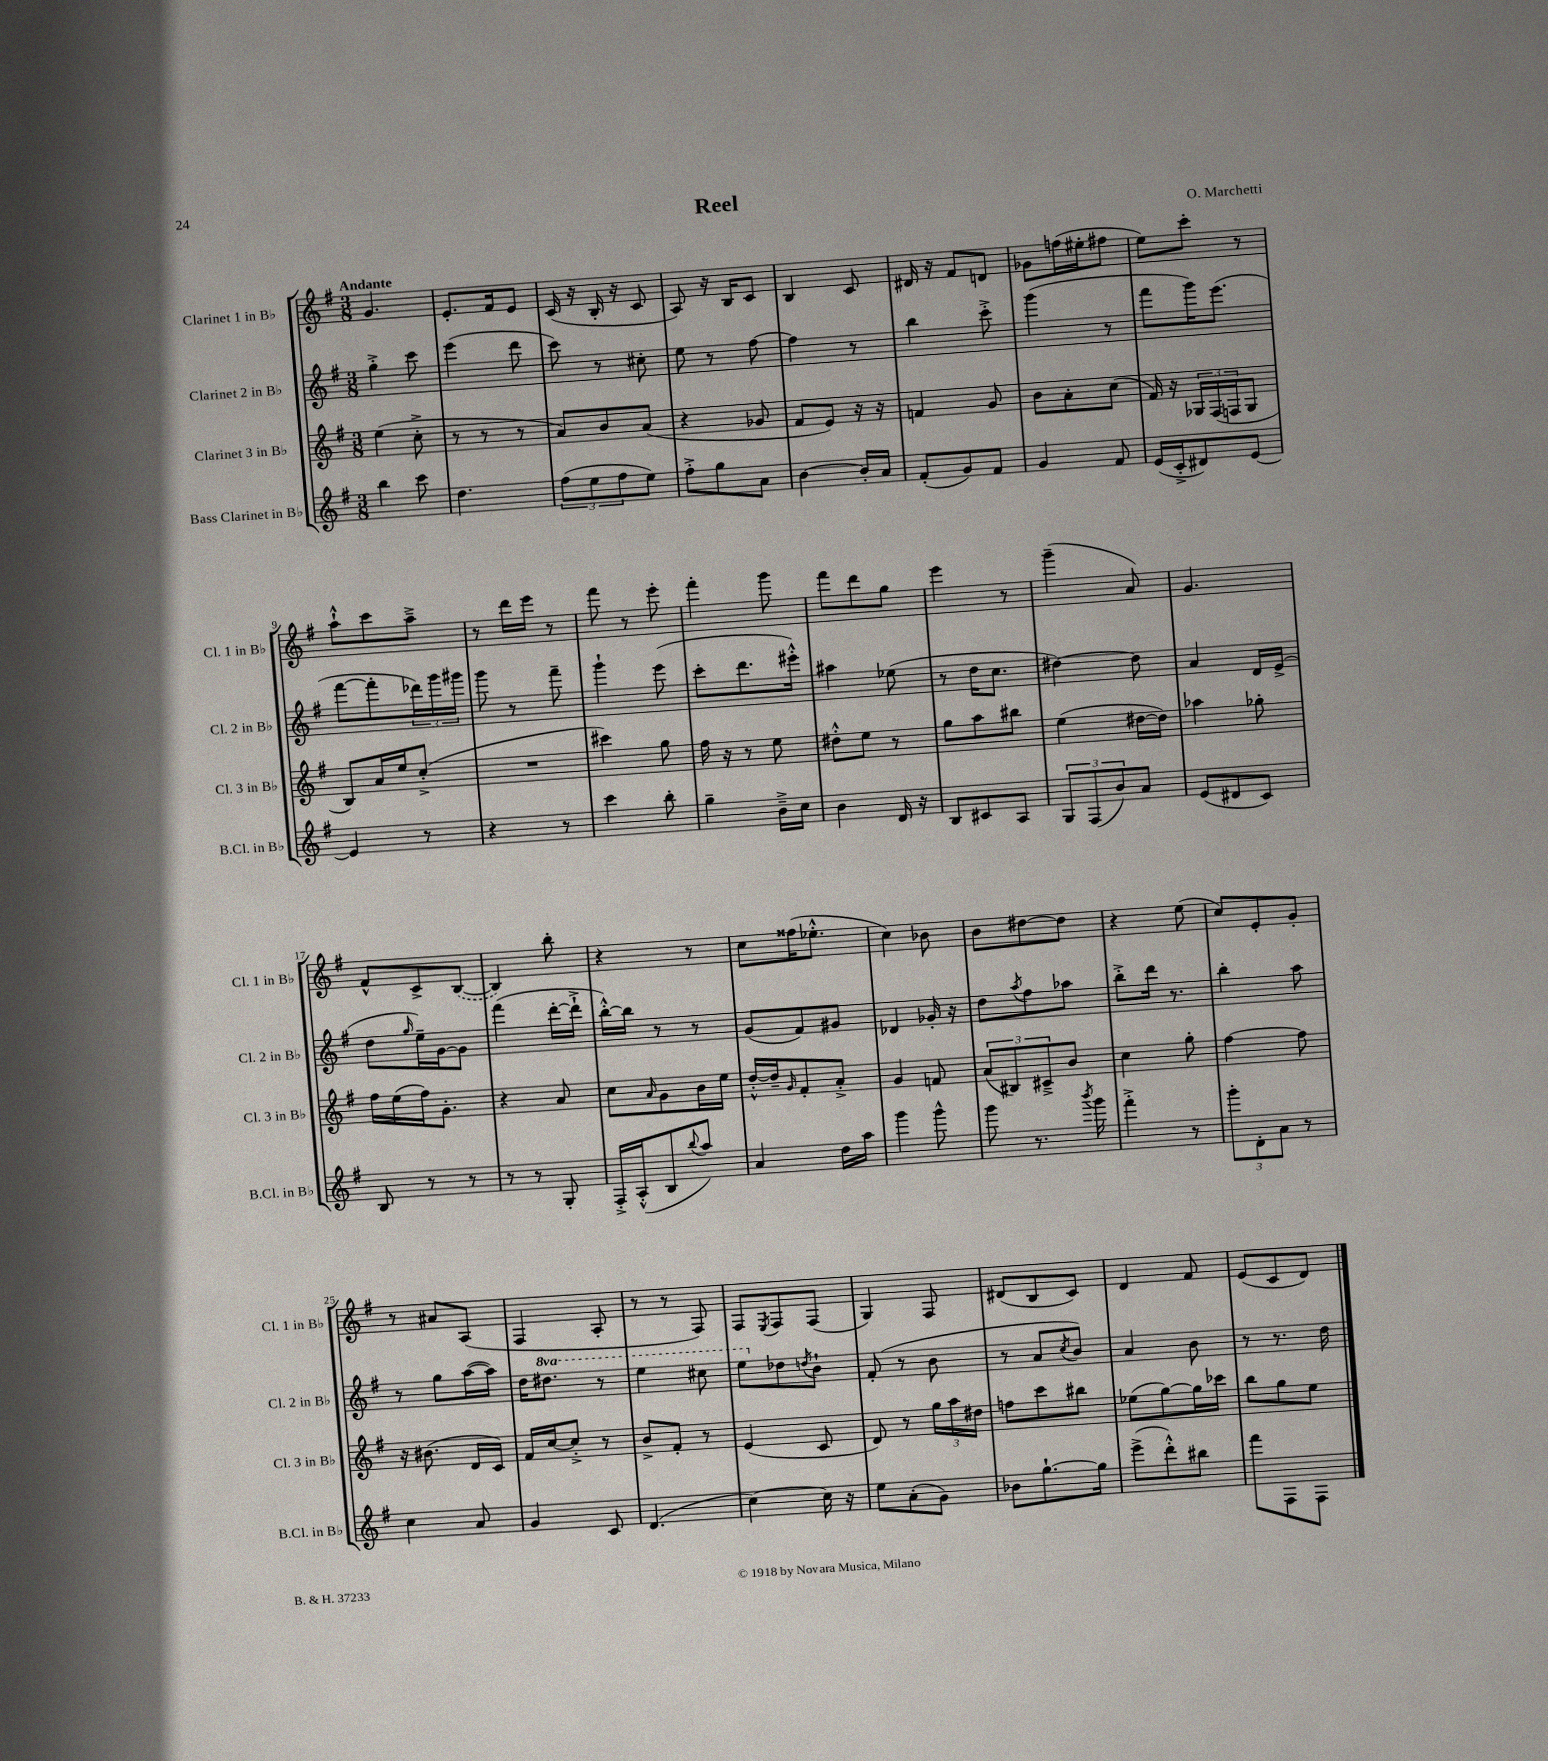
\header { title = "Reel" composer = "O. Marchetti" }
<<
\new StaffGroup <<
\new Staff = "s0" \with { instrumentName = "Clarinet 1 in Bb" shortInstrumentName = "Cl. 1 in Bb" } {
    \clef treble \key g \major \numericTimeSignature \time 3/8 \tempo "Andante"
    g'4. |
    e'8.-. fis'16 e'8 |
    c'16( r16 b16-. r16 c'8 |
    a8) r16 b16 c'8 |
    b4 c'8 |
    dis'16 r16 fis'8 d'8 |
    ges'8 f''16( eis''16-. fis''8 |
    e''8) c'''8-. r8 |
    a''8-!-^ c'''8 a''8---> |
    r8 d'''16 e'''16 r8 |
    fis'''8 r8 e'''8-. |
    fis'''4-. g'''8 |
    fis'''8 d'''8 g''8 |
    e'''4 r8 |
    g'''4--( a'8) |
    g'4. |
    fis'8-^ c'8-> \once \slurDashed b8~( |
    b4) b''8-. |
    r4 r8 |
    c''8 fisis''16( ees''8.-.-^ |
    c''4) bes'8 |
    b'8 dis''8~ dis''8 |
    r4 e''8( |
    c''8) e'8-. g'8-. |
    r8 ais'8 a8( |
    fis4 a8-. |
    r8 r8 fis8) |
    fis8 \acciaccatura { e8 } fis8 fis8( |
    g4) fis8 |
    dis'8( b8 c'8) |
    d'4 fis'8 |
    e'8( c'8 d'8) \bar "|." |
}
\new Staff = "s1" \with { instrumentName = "Clarinet 2 in Bb" shortInstrumentName = "Cl. 2 in Bb" } {
    \clef treble \key g \major \numericTimeSignature \time 3/8 \set Staff.ottavationMarkups = #ottavation-simple-ordinals
    g''4-.-> c'''8 |
    e'''4( d'''8 |
    c'''8) r8 cis''8-. |
    e''8 r8 fis''8~ |
    fis''4 r8 |
    b''4 c'''8-.-> |
    g'''4( r8 |
    fis'''8 g'''16) e'''8.( |
    fis'''8~ fis'''8-. \tuplet 3/2 { des'''16) g'''16 gis'''16 } |
    g'''8 r8 fis'''8-- |
    g'''4-! e'''8( |
    c'''8-. d'''8. eis'''16-.-^) |
    ais''4 ees''8( |
    r8 d''16 c''8. |
    dis''4~) dis''8 |
    a'4 d'16 e'16->( |
    d''8 \grace { g''16 } e''16--) g'16~ g'8 |
    fis'''4( d'''16~-. d'''16-!-> |
    b''16~-.-^) b''16 r8 r8 |
    g'8( fis'8) gis'8 |
    des'4 ges'16-. r16 |
    d''8 \acciaccatura { a''8 } fis''8 aes''8 |
    b''8-.-> d'''16 r8. |
    b''4-. a''8 |
    r8 g''8 a''16~( a''16) |
    d''16 \ottava #1 dis'''8. r8 |
    e'''4 cis'''8 |
    e'''8 \ottava #0 des''8 \acciaccatura { d''8 } b'8-! |
    fis'8-.( r8 b'8 |
    r8 a'8 \acciaccatura { c''8 } b'8) |
    a'4 b'8 |
    r8 r8. d''16 \bar "|." |
}
\new Staff = "s2" \with { instrumentName = "Clarinet 3 in Bb" shortInstrumentName = "Cl. 3 in Bb" } {
    \clef treble \key g \major \numericTimeSignature \time 3/8
    e''4( c''8-.-> |
    r8 r8 r8 |
    a'8) b'8 a'8( |
    r4 ges'8 |
    fis'8 e'8) r16 r16 |
    f'4 g'8 |
    b'8 a'8-. c''8( |
    fis'16) r16 \tuplet 3/2 { ges16 fis16( f16 } ges8 |
    b8) a'16 e''16 c''8-.->( |
    R4. |
    cis'''4) g''8 |
    fis''16 r16 r8 e''8 |
    dis''8-.-^ e''8 r8 |
    g''8 a''8 bis''8 |
    e''4( dis''16~ dis''16) |
    aes''4 ges''8-. |
    fis''16 e''16( fis''16) g'8.-. |
    r4 a'8 |
    c''8 \grace { a'16 } g'8 b'16 e''16 |
    d''16~-.-^ d''16-- \grace { g'16 } fis'8-. a'8-.-> |
    g'4 f'8 |
    \tuplet 3/2 { a'8( bis8) cis'8---> } b'8 |
    c''4 g''8-. |
    fis''4~ fis''8 |
    r16 bis'8.( d'16 c'16) |
    fis'16 c''16~ c''8-.-> r8 |
    b'8-> fis'8-. r8 |
    e'4( c'8 |
    d'8) r8 \tuplet 3/2 { g''16 a''16 dis''16 } |
    f''8 c'''8 bis''8 |
    ees''8( g''8~) g''16 ces'''16 |
    b''8 g''8 e''8 \bar "|." |
}
\new Staff = "s3" \with { instrumentName = "Bass Clarinet in Bb" shortInstrumentName = "B.Cl. in Bb" } {
    \clef treble \key g \major \numericTimeSignature \time 3/8
    b''4 c'''8 |
    d''4. |
    \tuplet 3/2 { fis''8( e''8 fis''8 } e''8) |
    fis''8-.-> g''8 a'8 |
    b'4~ b'16-. a'16 |
    fis'8-.( g'8) fis'8 |
    g'4 fis'8 |
    e'16( c'16-.-> dis'8) e'8~ |
    e'4 r8 |
    r4 r8 |
    c'''4 b''8-. |
    g''4-- b'16---> c''16 |
    b'4 d'16 r16 |
    b8 cis'8 a8 |
    \tuplet 3/2 { g8 fis8( b'8) } a'8 |
    e'8( dis'8 c'8) |
    b8 r8 r8 |
    r8 r8 g8-. |
    fis16-.-> a16-.-^( b8 \appoggiatura { b''8 } a''8) |
    a'4 d''16 a''16 |
    g'''4 g'''8-^ |
    g'''8 r8. \acciaccatura { b'''8 } g'''16 |
    fis'''4-.-> r8 |
    \tuplet 3/2 { g'''8-. d'8-. a'8 } r8 |
    c''4 a'8 |
    g'4 c'8 |
    d'4.( |
    c''4~) c''16 r16 |
    e''8 a'8-.( g'8) |
    bes'8 g''8.~-! g''16 |
    e'''8->( d'''8-.-^) bis''8 |
    fis'''8 fis8 fis8 \bar "|." |
}
>>
>>
